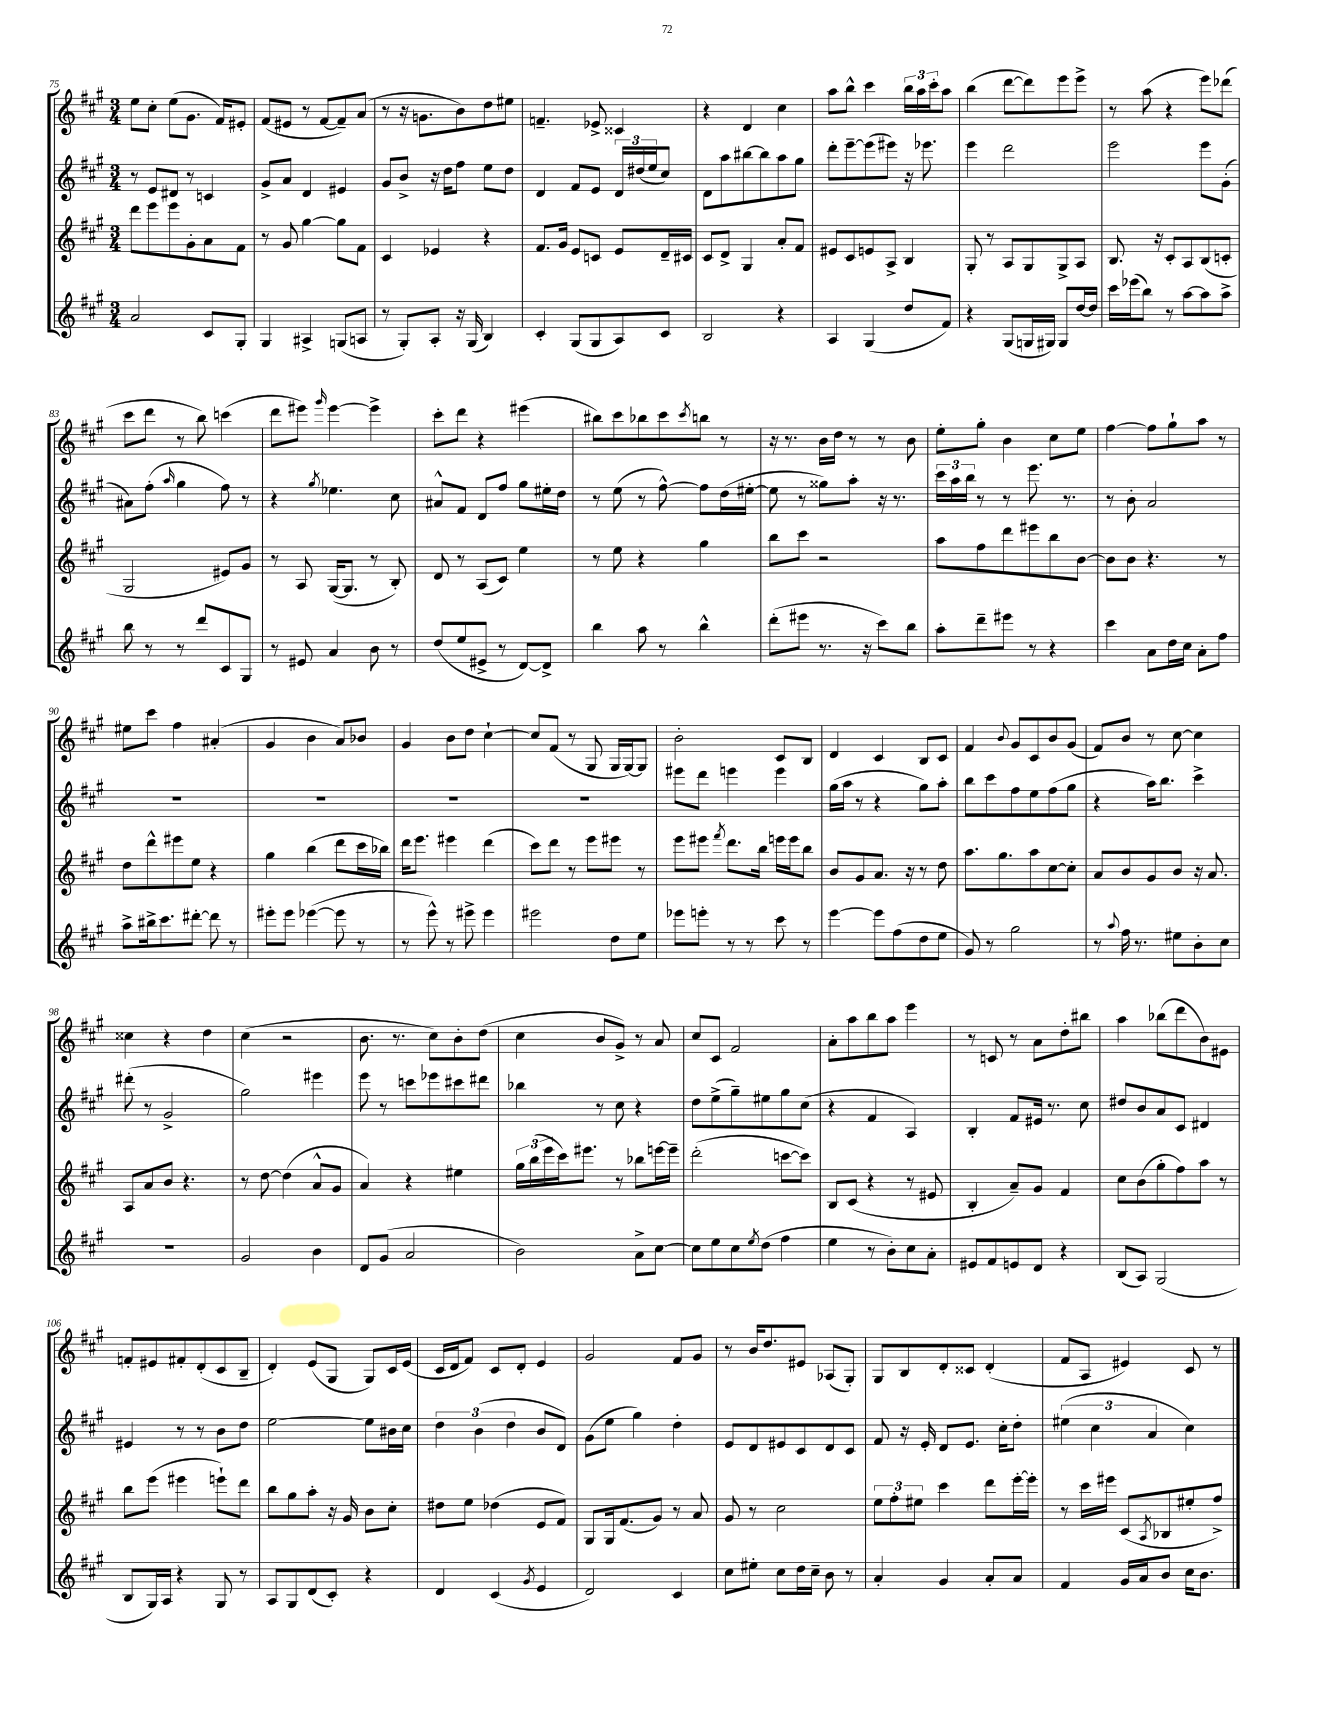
<<
\new StaffGroup <<
\new Staff = "s0" {
    \clef treble \key a \major \numericTimeSignature \time 3/4
    e''8 cis''8-. e''8( gis'8. fis'16) eis'8-. |
    fis'8( eis'8 r8 fis'8~ fis'8--) a'8( |
    r8 r16 g'8. b'8) d''8 eis''8 |
    f'4.-- ees'8-> cisis'4 |
    r4 d'4 cis''4 |
    a''8 b''8-^ cis'''4 \tuplet 3/2 { b''16 a''16 cis'''16-. } a''8 |
    b''4( d'''8~ d'''8) e'''8 e'''8-> |
    r8 a''8( r4 e'''8) des'''8( |
    cis'''8 d'''8 r8 b''8) c'''4( |
    d'''8 eis'''8) \grace { gis'''16 } eis'''4~ eis'''4-> |
    cis'''8-. d'''8 r4 eis'''4( |
    bis''8) cis'''8 bes''8 cis'''8 \acciaccatura { cis'''8 } b''8 r8 |
    r16 r8. b'16 d''16 r8 r8 b'8 |
    e''8-. gis''8-. b'4 cis''8 e''8 |
    fis''4~ fis''8 gis''8-! a''8 r8 |
    eis''8 cis'''8 fis''4 ais'4-.( |
    gis'4 b'4 a'8) bes'8 |
    gis'4 b'8 d''8 cis''4~-! |
    cis''8 fis'8( r8 gis8 gis16 gis16~) gis8 |
    b'2-. cis'8 b8 |
    d'4 cis'4 b8 cis'8 |
    fis'4 \appoggiatura { b'8 } gis'8 cis'8 b'8 gis'8( |
    fis'8) b'8 r8 cis''8~ cis''4 |
    cisis''4 r4 d''4 |
    cis''4( r2 |
    b'8. r8. cis''8) b'8-. d''8( |
    cis''4 b'8 gis'8->) r8 a'8 |
    cis''8 cis'8 fis'2 |
    a'8-. a''8 b''8 a''8 e'''4 |
    r8 c'8 r8 a'8 d''8-. bis''8 |
    a''4 bes''8( d'''8 b'8) eis'8 |
    f'8-. eis'8 fis'8-. d'8-.( cis'8 b8-- |
    d'4-.) e'8( gis8 gis8) cis'16 e'16( |
    cis'16 d'16 fis'8) cis'8 d'8-. e'4 |
    gis'2 fis'8 gis'8 |
    r8 b'16 d''8. eis'8 aes8( gis8-.) |
    gis8 b8 d'8-. cisis'8 d'4-.( |
    fis'8 a8 eis'4) cis'8 r8 \bar "|." |
}
\new Staff = "s1" {
    \clef treble \key a \major \numericTimeSignature \time 3/4
    r8 e'8 dis'8 r8 c'4 |
    gis'8-> a'8 d'4 eis'4 |
    gis'8 b'8-> r16 d''16 fis''8 e''8 d''8 |
    d'4 fis'8 e'8 \tuplet 3/2 { d'16 dis''16( e''16 } cis''8) |
    d'8 a''8 bis''8~ bis''8 a''8 gis''8 |
    d'''8-. e'''8~-- e'''8( eis'''8) r16 ees'''8. |
    e'''4 d'''2 |
    e'''2 e'''8 gis'8-.( |
    ais'8) fis''8-.( \grace { a''16 } gis''4 fis''8) r8 |
    r4 \acciaccatura { gis''8 } ees''4. cis''8 |
    ais'8-^ fis'8 d'8 fis''8 gis''8 eis''16-. d''16 |
    r8 e''8( r8 fis''8~-^) fis''8 d''16( eis''16~-. |
    eis''8 r8 gisis''8) a''8-. r16 r8. |
    \tuplet 3/2 { cis'''16 a''16 b''16 } r8 r8 e'''8. r8. |
    r8 b'8-. a'2 |
    R2. |
    R2. |
    R2. |
    R2. |
    eis'''8 d'''8 e'''4 e'''4 |
    gis''16( a''16 r8 r4 gis''8) a''8-. |
    b''8 cis'''8 fis''8 e''8 fis''8( gis''8 |
    r4 a''16) b''8. cis'''4-> |
    dis'''8-.( r8 gis'2-> |
    gis''2) eis'''4 |
    e'''8 r8 c'''8 ees'''8 cis'''8 dis'''8 |
    bes''4 r8 cis''8 r4 |
    d''8 e''8->( gis''8--) eis''8 gis''8 cis''8( |
    r4 fis'4 a4) |
    b4-. fis'8 eis'16 r8. cis''8 |
    dis''8 b'8 a'8 cis'8 dis'4 |
    eis'4 r8 r8 b'8 d''8 |
    e''2~ e''8 bis'16 cis''16 |
    \tuplet 3/2 { d''4 b'4( d''4 } b'8 d'8) |
    gis'8( e''8 gis''4) d''4-. |
    e'8 d'8 eis'8 cis'8 d'8 cis'8 |
    fis'8 r16 e'16-. d'8 e'8. cis''16-. d''8-. |
    \tuplet 3/2 { eis''4( cis''4 a'4 } cis''4) \bar "|." |
}
\new Staff = "s2" {
    \clef treble \key a \major \numericTimeSignature \time 3/4
    d'''8 e'''8 e'''8 gis'8-. a'8 fis'8 |
    r8 gis'8 gis''4~ gis''8 fis'8 |
    cis'4 ees'4 r4 |
    fis'8. gis'16 e'8 c'8 e'8 d'16-- cis'16 |
    cis'8 d'8-> gis4 a'8-. fis'8 |
    eis'8 cis'8 e'8 a8-> b4 |
    gis8-. r8 a8 gis8 gis8-> a8 |
    b8. r16 cis'8-. a8 b8( c'8-. |
    gis2 eis'8) gis'8 |
    r8 a8 gis16~( gis8. r8 b8-.) |
    d'8 r8 a8( cis'8) e''4 |
    r8 e''8 r4 gis''4 |
    b''8 cis'''8 r2 |
    a''8 fis''8 d'''8 eis'''8 b''8 b'8~ |
    b'8 b'8 r4. r8 |
    d''8 d'''8-^ eis'''8 e''8 r4 |
    gis''4 b''4( d'''8 cis'''16 bes''16) |
    d'''16 e'''8. eis'''4 d'''4( |
    cis'''8) d'''8 r8 e'''8 eis'''8 r8 |
    e'''8 eis'''8 \acciaccatura { fis'''8 } d'''8. b''16 e'''16 e'''16 b''8 |
    b'8 gis'8 a'8. r16 r8 d''8 |
    a''8. gis''8. a''8 cis''8~ cis''8-. |
    a'8 b'8 gis'8 b'8 r16 a'8. |
    a8 a'8 b'8 r4. |
    r8 d''8~ d''4( a'8-^ gis'8 |
    a'4) r4 eis''4 |
    \tuplet 3/2 { gis''16 b''16( e'''16 } cis'''16) eis'''8. r8 bes''8 e'''16~ e'''16-- |
    d'''2-.( c'''8~ c'''8) |
    b8 cis'8( r4 r8 eis'8 |
    b4-. a'8--) gis'8 fis'4 |
    cis''8 b'8( gis''8-. fis''8) a''8 r8 |
    b''8 e'''8( eis'''4 e'''8-!) d'''8 |
    b''8 gis''8 a''8-. r16 gis'16 b'8 cis''8-. |
    dis''8 e''8 des''4( e'8 fis'8) |
    gis8 gis16 fis'8.( gis'8) r8 a'8 |
    gis'8 r8 cis''2 |
    \tuplet 3/2 { e''8 fis''8-. eis''8 } cis'''4 d'''8 e'''16~-. e'''16-. |
    r8 cis'''16 eis'''16 cis'8( \acciaccatura { a8 } bes8 eis''8-. fis''8->) \bar "|." |
}
\new Staff = "s3" {
    \clef treble \key a \major \numericTimeSignature \time 3/4
    a'2 cis'8 gis8-. |
    gis4 ais4-> g8( a8 |
    r8 gis8-.) a8-. r16 gis16( b4) |
    cis'4-. gis8( gis8 a8) cis'8 |
    b2 r4 |
    a4 gis4( d''8 fis'8) |
    r4 gis8( g16 gis16) gis8 d''16~ d''16 |
    cis'''16 ees'''16( b''8) r8 a''8~ a''8 a''8-> |
    b''8 r8 r8 d'''8 cis'8 gis8 |
    r8 eis'8 a'4 b'8 r8 |
    d''8( e''8 eis'8-> r8 d'8~) d'8-> |
    b''4 a''8 r8 b''4-^ |
    d'''8-.( eis'''8 r8. r16 cis'''8) b''8 |
    a''8-. d'''8-- eis'''8 r8 r4 |
    cis'''4 a'8 d''16 cis''16 a'8-. fis''8 |
    a''8-> bis''16-> cis'''8. dis'''8~-. dis'''8 r8 |
    eis'''8-. eis'''8 ees'''4~( ees'''8 r8 |
    r8 e'''8-^) r8 eis'''8-> eis'''4 |
    eis'''2 d''8 e''8 |
    ees'''8 e'''8-. r8 r8 cis'''8 r8 |
    e'''4~ e'''8 fis''8( d''8 e''8 |
    gis'8) r8 gis''2 |
    r8 \appoggiatura { a''8 } fis''16 r8. eis''8 b'8-. cis''8 |
    R2. |
    gis'2 b'4 |
    d'8 gis'8( a'2 |
    b'2) a'8-> cis''8~ |
    cis''8 e''8 cis''8 \acciaccatura { e''8 } d''8( fis''4 |
    e''4 r8 b'8-.) cis''8 a'8-. |
    eis'8 fis'8 e'8 d'8 r4 |
    b8( a8) gis2( |
    b8 gis16) a16 r4 gis8 r8 |
    a8 gis8 d'8( cis'8-.) r4 |
    d'4 cis'4( \acciaccatura { gis'8 } e'4 |
    d'2) cis'4 |
    cis''8 eis''8-. cis''8 d''16 cis''16-- b'8 r8 |
    a'4-. gis'4 a'8-. a'8 |
    fis'4 gis'16 a'16 b'8 cis''16 b'8. \bar "|." |
}
>>
>>
\layout { \context { \Score currentBarNumber = #75 } }
